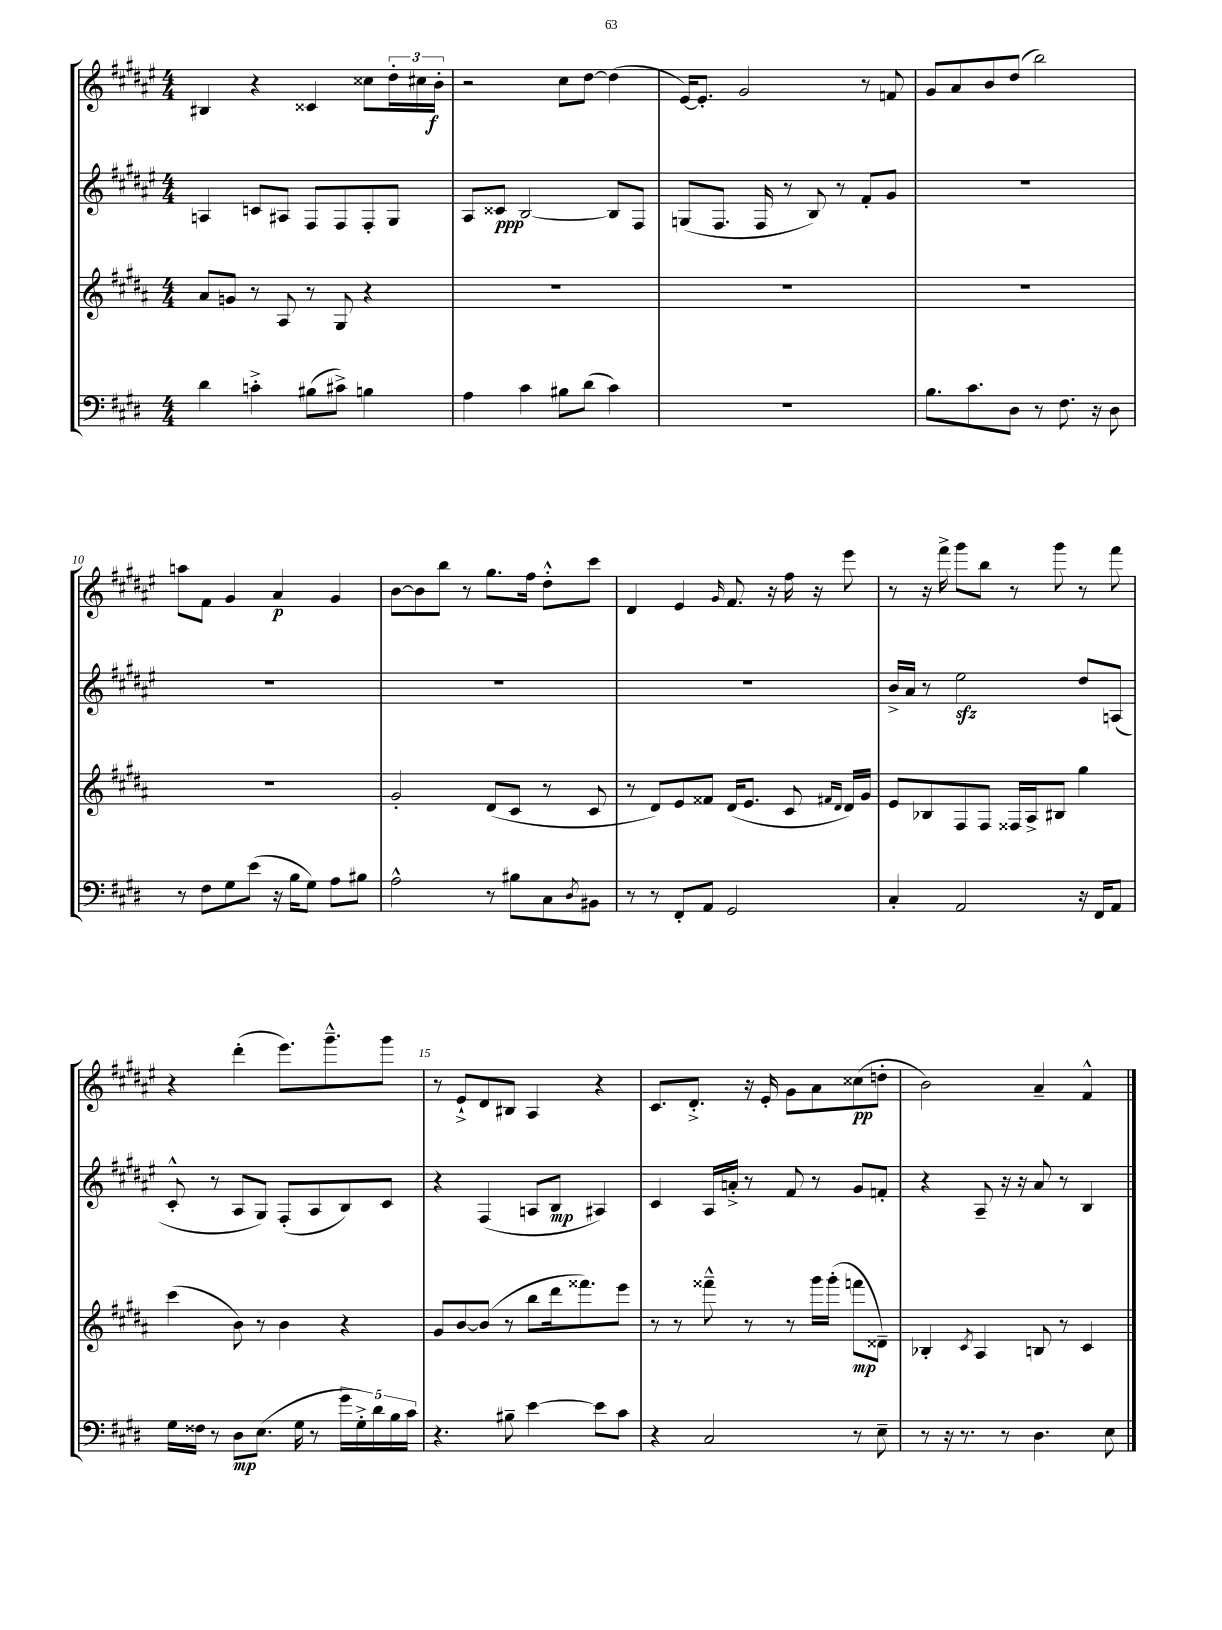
<<
\new StaffGroup <<
\new Staff = "s0" {
    \clef treble \key fis \major \numericTimeSignature \time 4/4
    bis4 r4 cisis'4 cisis''8 \tuplet 3/2 { dis''16-. cis''16 b'16-.\f } |
    r2 cis''8 dis''8~ dis''4( |
    eis'16~) eis'8.-. gis'2 r8 f'8 |
    gis'8 ais'8 b'8 dis''8( b''2) |
    a''8 fis'8 gis'4 ais'4\p gis'4 |
    b'8~ b'8 b''8 r8 gis''8. fis''16 dis''8-.-^ cis'''8 |
    dis'4 eis'4 \grace { gis'16 } fis'8. r16 fis''16 r16 eis'''8 |
    r8 r16 fis'''16-> gis'''8 b''8 r8 gis'''8 r8 fis'''8 |
    r4 dis'''4-.( eis'''8.) gis'''8.---^ gis'''8 |
    r8 eis'8-!-> dis'8 bis8 ais4 r4 |
    cis'8. dis'8.-.-> r16 eis'16-. gis'8 ais'8 cisis''8\pp( d''8-. |
    b'2) ais'4-- fis'4-^ \bar "|." |
}
\new Staff = "s1" {
    \clef treble \key fis \major \numericTimeSignature \time 4/4
    a4 c'8 ais8 fis8 fis8 fis8-. gis8 |
    ais8 cisis'8\ppp b2~ b8 fis8 |
    g8( fis8. fis16 r8 b8) r8 fis'8-. gis'8 |
    R1 |
    R1 |
    R1 |
    R1 |
    b'16-> ais'16 r8 eis''2\sfz dis''8 a8( |
    cis'8-.-^ r8 ais8 gis8) fis8-.( ais8 b8) cis'8 |
    r4 fis4( a8 b8\mp ais4) |
    cis'4 ais16 a'16-.-> r8 fis'8 r8 gis'8 f'8-. |
    r4 ais8-- r16 r16 ais'8 r8 b4 \bar "|." |
}
\new Staff = "s2" {
    \clef treble \key b \major \numericTimeSignature \time 4/4
    ais'8 g'8 r8 ais8 r8 gis8 r4 |
    R1 |
    R1 |
    R1 |
    R1 |
    gis'2-. dis'8( cis'8 r8 cis'8 |
    r8 dis'8) e'8 fisis'8 dis'16( e'8. cis'8 \grace { fis'16 dis'16 } dis'16) gis'16 |
    e'8 bes8 fis8 fis8 fisis16 ais16-> bis8 gis''4 |
    cis'''4( b'8) r8 b'4 r4 |
    gis'8 b'8~ b'8( r8 b''8 dis'''16 fisis'''8.) e'''8 |
    r8 r8 fisis'''8---^ r8 r8 gis'''16 gis'''16-.( f'''8\mp disis'8--) |
    bes4-. \acciaccatura { cis'8 } ais4 b8 r8 cis'4 \bar "|." |
}
\new Staff = "s3" {
    \clef bass \key e \major \numericTimeSignature \time 4/4
    dis'4 c'4-.-> bis8( cis'8->) b4 |
    a4 cis'4 bis8 dis'8( cis'4) |
    R1 |
    b8. cis'8. dis8 r8 fis8. r16 dis8 |
    r8 fis8 gis8 e'8( r16 b16 gis8) a8 bis8 |
    a2-^ r8 bis8 cis8 \acciaccatura { dis8 } bis,8 |
    r8 r8 fis,8-. a,8 gis,2 |
    cis4-. a,2 r16 fis,16 a,8 |
    gis16 fisis16 r8 dis8\mp e8.( gis16 r8 \tuplet 5/4 { gis'16 gis16-.->) dis'16 b16 cis'16 } |
    r4. bis8-- e'4~ e'8 cis'8 |
    r4 cis2 r8 e8-- |
    r8 r16 r8. r8 dis4. e8 \bar "|." |
}
>>
>>
\layout { \context { \Score currentBarNumber = #6 \override BarNumber.break-visibility = ##(#f #t #t) barNumberVisibility = #(every-nth-bar-number-visible 5) } }
